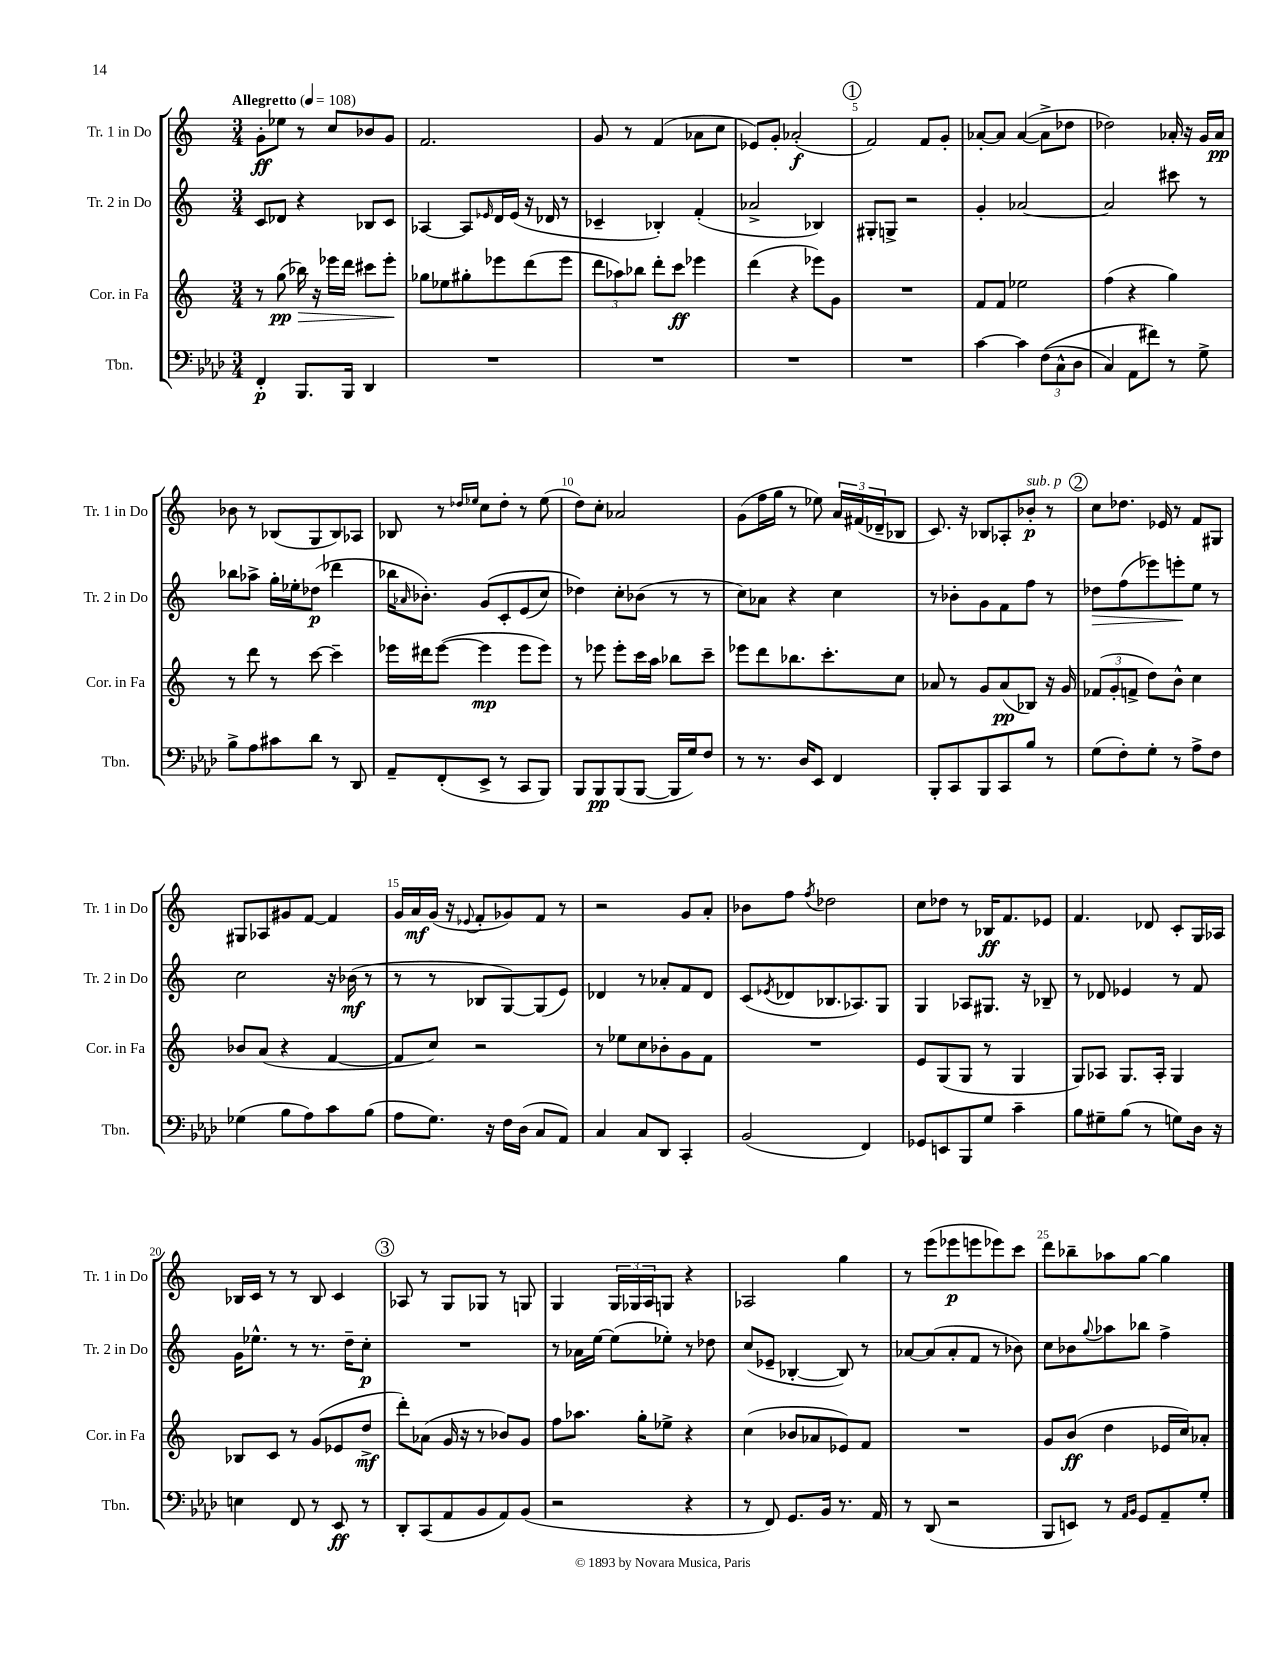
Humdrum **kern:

**kern	**dynam	**kern	**dynam	**kern	**dynam	**kern	**dynam
*part4	*part4	*part3	*part3	*part2	*part2	*part1	*part1
*staff4	*staff4	*staff3	*staff3	*staff2	*staff2	*staff1	*staff1
*I"Tbn.	*	*I"Cor. in Fa	*	*I"Tr. 2 in Do	*	*I"Tr. 1 in Do	*
*I'Tbn.	*	*I'Cor. in Fa	*	*I'Tr. 2 in Do	*	*I'Tr. 1 in Do	*
*clefF4	*	*clefG2	*	*clefG2	*	*clefG2	*
*k[b-e-a-d-]	*	*k[]	*	*k[]	*	*k[]	*
*M3/4	*	*M3/4	*	*M3/4	*	*M3/4	*
*MM108	*	*MM108	*	*MM108	*	*MM108	*
=1	=1	=1	=1	=1	=1	=1	=1
!	!	!	!	!	!	!LO:TX:a:B:t=Allegretto	!
4FF'/	p	8r	.	8c/L	.	8g'\L	ff
!	!	!	!LO:HP:b	!	!	!	!
.	.	(8gg\	> pp	8d-X/J	.	8ee-X\J	.
8.BBB-/L	.	16bb-X\)	.	4r	.	8r	.
.	.	16r	.	.	.	.	.
.	.	16eee-X\LL	.	.	.	8cc/L	.
16BBB-/Jk	.	16ddd\JJ	.	.	.	.	.
4DD-/	.	8ccc#X\L	.	8B-X/L	.	8b-X/	.
.	.	8eee-'\J	.	8c/J	.	8g/J	.
.	.	.	]	.	.	.	.
=2	=2	=2	=2	=2	=2	=2	=2
2.r	.	8gg-X\L	.	[4A-X/	.	2.f/	.
.	.	8ee-X\	.	.	.	.	.
.	.	8gg#X'\	.	8A-/L]	.	.	.
.	.	.	.	16qqe-X/	.	.	.
.	.	8eee-X\	.	16d/L	.	.	.
.	.	.	.	(16e-/JJ	.	.	.
.	.	(8ddd\	.	16r	.	.	.
.	.	.	.	16d-X/	.	.	.
.	.	8eee-\J	.	8r	.	.	.
=3	=3	=3	=3	=3	=3	=3	=3
2.r	.	12ddd\L	.	4c-X~/	.	8g/	.
.	.	12aa-X\)	.	.	.	.	.
.	.	.	.	.	.	8r	.
.	.	12bb-X\J	.	.	.	.	.
.	.	8ddd'\L	.	4B-X'/)	.	(4f/	.
.	.	8ccc\J	ff	.	.	.	.
.	.	4eee-X\	.	(4f'/	.	8a-X\L	.
.	.	.	.	.	.	8cc\J	.
=4	=4	=4	=4	=4	=4	=4	=4
2.r	.	(4ddd\	.	2a-X^/	.	8e-X/L)	.
.	.	.	.	.	.	8g'/J	.
.	.	4r	.	.	.	(2a-X'/	f
.	.	8eee-X\L)	.	4B-X/)	.	.	.
.	.	8g\J	.	.	.	.	.
!!LO:REH:place=s1:t=1
=5	=5	=5	=5	=5	=5	=5	=5
2.r	.	2.r	.	8G#X'/L	.	2f/)	.
.	.	.	.	8Gn^/J	.	.	.
.	.	.	.	2r	.	.	.
.	.	.	.	.	.	8f/L	.
.	.	.	.	.	.	8g'/J	.
=6	=6	=6	=6	=6	=6	=6	=6
[4c\	.	8f/L	.	4g'/	.	[8a-X'/L	.
.	.	8f/J	.	.	.	8a-/J]	.
4c\]	.	2ee-X\	.	[2a-X/	.	([4a-/	.
((12F\L	.	.	.	.	.	8a-^\L]	.
12C^^\	.	.	.	.	.	.	.
.	.	.	.	.	.	8dd-X\J	.
12D-\J	.	.	.	.	.	.	.
=7	=7	=7	=7	=7	=7	=7	=7
4C/)	.	(4ff\	.	2a-/]	.	2dd-X\)	.
8AA-\L	.	4r	.	.	.	.	.
8f#X\J)	.	.	.	.	.	.	.
8r	.	4gg\)	.	8ccc#X\	.	16a-X'/	.
.	.	.	.	.	.	16r	.
8G^\	.	.	.	8r	.	16g/LL	.
.	.	.	.	.	.	16a-/JJ	pp
!!LO:LB:g=z
=8	=8	=8	=8	=8	=8	=8	=8
8B-^\L	.	8r	.	8bb-X\L	.	8b-X\	.
8A-\	.	8ddd\	.	8aa-X^\J	.	8r	.
8c#X\	.	8r	.	16gg'\LL	.	(8B-X/L	.
.	.	.	.	16ee-X'\J	.	.	.
8d-\J	.	[8ccc\	.	(8dd-X\J	p	8G/	.
8r	.	4ccc~\]	.	4ddd-X\	.	8B-/)	.
8DD-/	.	.	.	.	.	8A-X/J	.
=9	=9	=9	=9	=9	=9	=9	=9
8AA-~/L	.	16eee-X\LL	.	16bb-X\KL	.	8B-X/	.
.	.	.	.	16qqa-X/	.	.	.
.	.	16ddd#X\J	.	8.b-X'\J)	.	.	.
(8FF'/	.	([8eee-\J	.	.	.	8r	.
.	.	.	.	.	.	16qqdd-X/LL	.
.	.	.	.	.	.	16qqee-X/JJ	.
8EE-^/J	.	4eee-\]	mp	(8g/L	.	8cc\L	.
8r	.	.	.	8c'/	.	8dd-'\J	.
8CC/L	.	8eee-\L	.	(8e/	.	8r	.
8BBB-/J)	.	8eee-\J)	.	8cc/J)	.	(8ee-\	.
=10	=10	=10	=10	=10	=10	=10	=10
8BBB-/L	.	8r	.	4dd-X\)	.	8dd\L)	.
8BBB-/	pp	8eee-X\	.	.	.	8cc'\J	.
(8BBB-/	.	8eee-'\L	.	8cc'\L	.	2a-X/	.
[8BBB-/J	.	16ccc\L	.	(8b-X\J	.	.	.
.	.	16aa\JJ	.	.	.	.	.
16BBB-/LL]	.	8bb-X\L	.	8r	.	.	.
16G/J)	.	.	.	.	.	.	.
8F/J	.	8ccc~\J	.	8r	.	.	.
=11	=11	=11	=11	=11	=11	=11	=11
8r	.	8eee-X\L	.	8cc\L)	.	(8g\L	.
8.r	.	8ddd\	.	8a-X\J	.	16ff\L	.
.	.	.	.	.	.	16gg\JJ	.
.	.	8.bb-X\	.	4r	.	8r	.
16D-/KL	.	.	.	.	.	.	.
8EE-/J	.	.	.	.	.	8ee-X\)	.
.	.	8.ccc'\	.	.	.	.	.
4FF/	.	.	.	4cc\	.	24a/LL	.
.	.	.	.	.	.	(24f#X/	.
.	.	.	.	.	.	24d-X~/J	.
.	.	8cc\J	.	.	.	8B-X/J	.
=12	=12	=12	=12	=12	=12	=12	=12
8BBB-'/L	.	8a-X/	.	8r	.	8.c/)	.
8CC/	.	8r	.	8b-X'\L	.	.	.
.	.	.	.	.	.	16r	.
8BBB-/	.	8g/L	.	8g\	.	8B-X/L	.
8CC/	.	(8a-/	pp	8f\	.	8A-X'/	.
!	!	!	!	!	!	!LO:TX:a:i:t=sub. p	!
8B-/J	.	8B-X/J)	.	8ff\J	.	8b-X'/J	p
8r	.	16r	.	8r	.	8r	.
.	.	16g/	.	.	.	.	.
!!LO:REH:place=s1:t=2
=13	=13	=13	=13	=13	=13	=13	=13
!	!	!	!	!	!LO:HP:b	!	!
(8G\L	.	(12f-X/L	.	8dd-X\L	>	8cc\L	.
.	.	12g'/	.	.	.	.	.
8F'\)	.	.	.	(8ff\	.	8.dd-X\J	.
.	.	12fn^/J	.	.	.	.	.
8G'\J	.	8dd\L)	.	8eee-X\)	.	.	.
.	.	.	.	.	.	16e-X/	.
8r	.	8b^^\J	.	8eeen'\	.	8r	.
8A-^\L	.	4cc\	.	8ee\J	]	8f/L	.
8F\J	.	.	.	8r	.	8G#X/J	.
!!LO:LB:g=z
=14	=14	=14	=14	=14	=14	=14	=14
(4G-X\	.	8b-X/L	.	2cc\	.	8G#X/L	.
.	.	(8a/J	.	.	.	8A-X/	.
8B-\L	.	4r	.	.	.	8g#X/	.
8A-\)	.	.	.	.	.	[8f/J	.
8c\	.	[4f/	.	16r	.	4f/]	.
.	.	.	.	(16b-X\	mf	.	.
(8B-\J	.	.	.	8r	.	.	.
=15	=15	=15	=15	=15	=15	=15	=15
8A-\L	.	8f/L]	.	8r	.	16g/LL	.
.	.	.	.	.	.	16a/	mf
8.G\J)	.	8cc/J)	.	8r	.	(16g/JJ	.
.	.	.	.	.	.	16r	.
.	.	.	.	.	.	8qqe-X/	.
.	.	2r	.	8B-X/L	.	8f'/L	.
16r	.	.	.	.	.	.	.
16F\LL	.	.	.	[8G/)	.	8g-X/)	.
(16D-\JJ	.	.	.	.	.	.	.
8C/L	.	.	.	(8G/]	.	8f/J	.
8AA-/J)	.	.	.	8e/J)	.	8r	.
=16	=16	=16	=16	=16	=16	=16	=16
4C/	.	8r	.	4d-X/	.	2r	.
.	.	8ee-X\L	.	.	.	.	.
8C/L	.	8cc\	.	8r	.	.	.
8DD-/J	.	8b-X'\	.	8a-X'/L	.	.	.
4CC'/	.	8g\	.	8f/	.	8g/L	.
.	.	8f\J	.	8d-/J	.	8a'/J	.
=17	=17	=17	=17	=17	=17	=17	=17
(2BB-/	.	2.r	.	(8c/L	.	8b-X\L	.
.	.	.	.	8qe-X/	.	.	.
.	.	.	.	8d-X/	.	8ff\J	.
.	.	.	.	.	.	8qff/	.
.	.	.	.	8.B-X/	.	2dd-X\	.
.	.	.	.	8.A-X/)	.	.	.
4FF/)	.	.	.	.	.	.	.
.	.	.	.	8G/J	.	.	.
=18	=18	=18	=18	=18	=18	=18	=18
8GG-X/L	.	8e/L	.	4G/	.	8cc\L	.
8EEn/	.	(8G/	.	.	.	8dd-X\J	.
8BBB-/	.	8G/J	.	8A-X/L	.	8r	.
8G/J	.	8r	.	8.G#X/J	.	16B-X/KL	ff
.	.	.	.	.	.	8.f/	.
4c~\	.	4G/	.	.	.	.	.
.	.	.	.	16r	.	.	.
.	.	.	.	8B-X~/	.	8e-X/J	.
=19	=19	=19	=19	=19	=19	=19	=19
8B-\L	.	8G/L)	.	8r	.	4.f/	.
8G#X~\	.	8A-X/J	.	8d-X/	.	.	.
(8B-\J	.	8.G/L	.	4e-X/	.	.	.
8r	.	.	.	.	.	8d-X/	.
.	.	16A-'/Jk	.	.	.	.	.
8Gn\L)	.	4G/	.	8r	.	8c'/L	.
16D-\Jk	.	.	.	8f/	.	16G/L	.
16r	.	.	.	.	.	16A-X/JJ	.
!!LO:LB:g=z
=20	=20	=20	=20	=20	=20	=20	=20
4En\	.	8B-X/L	.	16g\KL	.	16B-X/LL	.
.	.	.	.	8.ee-X^^\J	.	16c/JJ	.
.	.	8c/J	.	.	.	8r	.
8FF/	.	8r	.	8r	.	8r	.
8r	.	(8g/L	.	8.r	.	8B-/	.
8EE-/	ff	8e-X/	.	.	.	4c/	.
.	.	.	.	16dd~\KL	.	.	.
8r	.	8dd^/J	mf	8cc'\J	p	.	.
!!LO:REH:place=s1:t=3
=21	=21	=21	=21	=21	=21	=21	=21
8DD-'/L	.	8ddd'\L)	.	2.r	.	8A-X/	.
(8CC/	.	(8a-X\J	.	.	.	8r	.
8AA-/	.	16g/	.	.	.	8G/L	.
.	.	16r	.	.	.	.	.
8BB-/	.	8r	.	.	.	8G-X/J	.
8AA-/)	.	8b-X/L)	.	.	.	8r	.
(8BB-/J	.	8g/J	.	.	.	8Gn/	.
=22	=22	=22	=22	=22	=22	=22	=22
2r	.	8ff\L	.	8r	.	4G/	.
.	.	8.aa-X\J	.	16a-X\LL	.	.	.
.	.	.	.	[16ee\JJ	.	.	.
.	.	.	.	(8ee\L]	.	24G/LL	.
.	.	.	.	.	.	24G-X/	.
.	.	16gg'\KL	.	.	.	.	.
.	.	.	.	.	.	24A/J	.
.	.	8ee-X^\J	.	8ee-X'\J)	.	8Gn/J	.
4r	.	4r	.	8r	.	4r	.
.	.	.	.	8dd-X\	.	.	.
=23	=23	=23	=23	=23	=23	=23	=23
8r	.	(4cc\	.	(8cc/L	.	2A-X/	.
8FF/)	.	.	.	8e-X~/J	.	.	.
8.GG/L	.	8b-X/L	.	[4B-X'/	.	.	.
.	.	8a-X/	.	.	.	.	.
16BB-/Jk	.	.	.	.	.	.	.
8.r	.	8e-X/)	.	8B-/])	.	4gg\	.
.	.	8f/J	.	8r	.	.	.
16AA-/	.	.	.	.	.	.	.
=24	=24	=24	=24	=24	=24	=24	=24
8r	.	2.r	.	[8a-X/L	.	8r	.
(8DD-/	.	.	.	(8a-/]	.	(8eee\L	.
2r	.	.	.	8a-'/	.	8eee-X\	p
.	.	.	.	8f/J	.	8eeen\	.
.	.	.	.	8r	.	8eee-X\)	.
.	.	.	.	8b-X\)	.	8ccc\J	.
=25	=25	=25	=25	=25	=25	=25	=25
8BBB-/L	.	8g/L	.	8cc\L	.	8ddd\L	.
8EEn/J)	.	(8b/J	ff	8b-X\	.	8bb-X~\	.
.	.	.	.	8qqgg/	.	.	.
8r	.	4dd\	.	8aa-X\	.	8aa-X\	.
16qqAA-/LL	.	.	.	.	.	.	.
16qqBB-/JJ	.	.	.	.	.	.	.
8GG/L	.	.	.	8bb-X\J	.	[8gg\J	.
8AA-~/	.	16e-X/LL	.	4ff^\	.	4gg\]	.
.	.	16cc/J)	.	.	.	.	.
8G'/J	.	8a-X'/J	.	.	.	.	.
==	==	==	==	==	==	==	==
*-	*-	*-	*-	*-	*-	*-	*-
